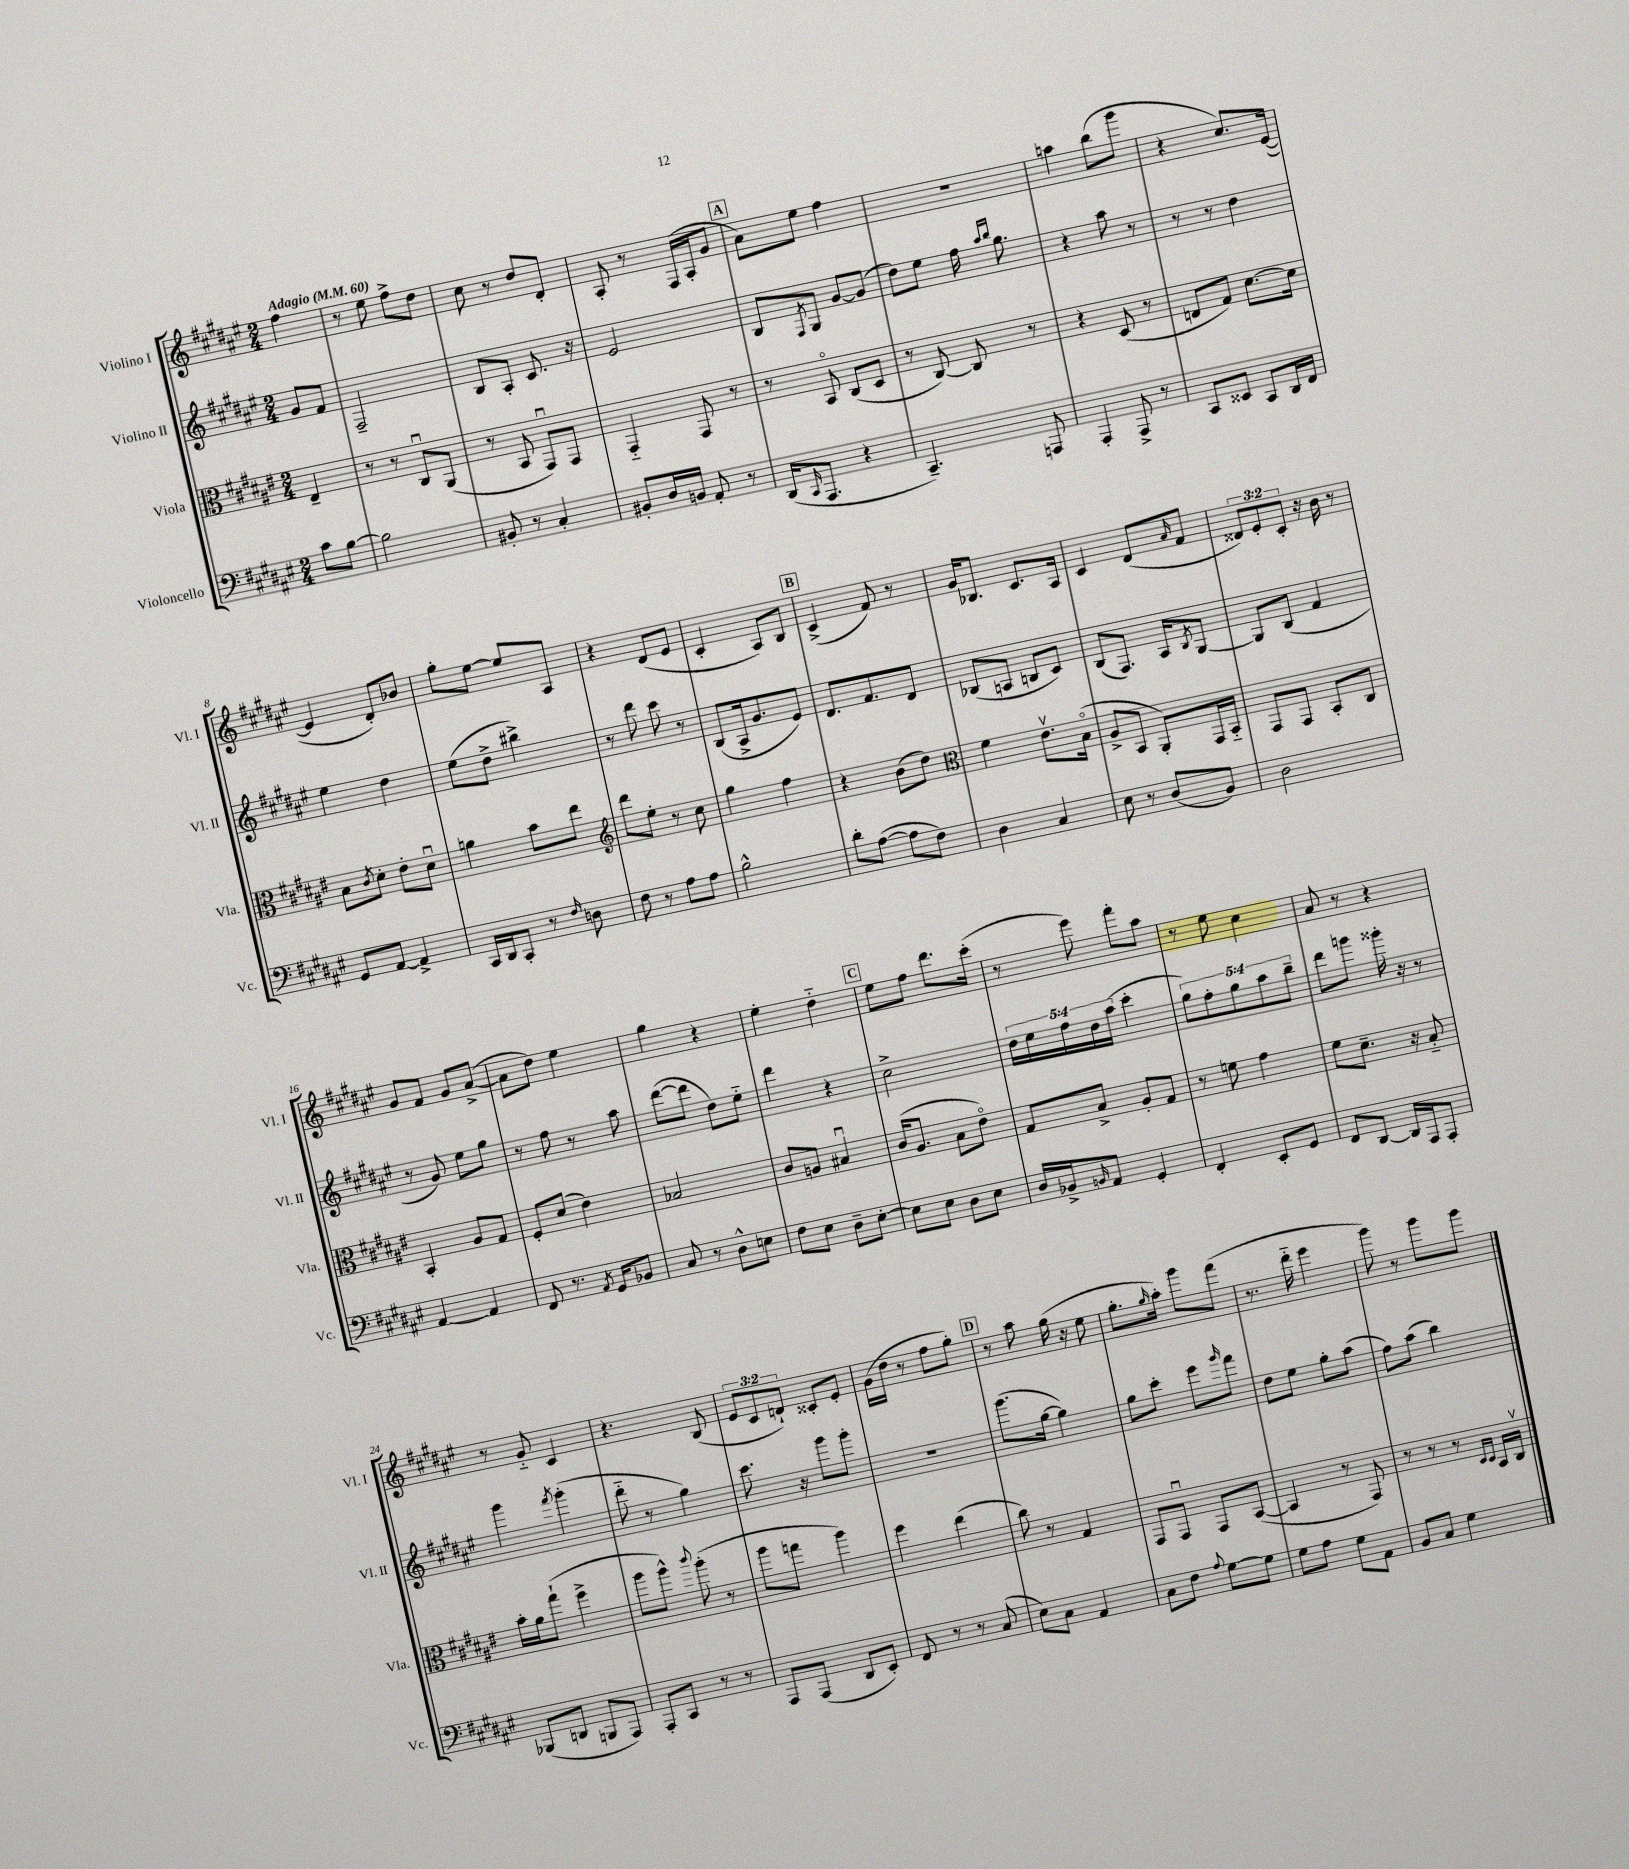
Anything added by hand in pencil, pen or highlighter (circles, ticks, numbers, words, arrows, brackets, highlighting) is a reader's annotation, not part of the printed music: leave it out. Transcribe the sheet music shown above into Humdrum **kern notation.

**kern	**kern	**kern	**kern
*staff4	*staff3	*staff2	*staff1
*clefF4	*clefC3	*clefG2	*clefG2
*k[f#c#g#d#a#e#]	*k[f#c#g#d#a#e#]	*k[f#c#g#d#a#e#]	*k[f#c#g#d#a#e#]
*M2/4	*M2/4	*M2/4	*M2/4
*MM60	*MM60	*MM60	*MM60
8c#	4E#~	8g#	4ff#
[8B	.	8f#	.
=	=	=	=
2B]	8r	2F#~	8r
.	8r	.	8ee#
.	8C#u	.	8ff#^
.	(8AA#	.	8dd#
=	=	=	=
8BB#'	8r	8B	8cc#
8r	8BB	8A#'	8r
4C#'	8GG#u)	8.c#	8dd#
.	8GG#	.	8d#'
.	.	16r	.
=	=	=	=
8BB#'	4GG#'~	2e#	8A#'
16D#	.	.	8r
16BB	.	.	.
8AA#'	8GG#	.	(16F#
.	.	.	16A#'
8r	8r	.	8g#
=	=	=	=
(16DD#	8r	8B	8a#)
16qqCC#	.	.	.
8.AAA#	.	.	.
.	.	8qF#	.
.	8BBo	8G#	8ee#
4r	(8C#	[8g#	4ff#
.	8D#	(8g#]	.
=	=	=	=
4.CC#~)	8r	8dd#)	2r
.	[8C#)	8ee#	.
.	8C#]	16ff#	.
.	.	16qqaa#	.
.	.	16qqbb	.
.	.	8.gg#	.
8AAA	8r	.	.
=	=	=	=
4AAA#'	4r	4r	4aa
8AAA#^	(8D#	8aa#	(8bb
8r	8r	8r	8ggg#
=	=	=	=
8CC#	8E	8r	4r
8EE##	8G#)	8r	.
8CC#	[8.d#	4dd#	8.cc#)
16DD#	.	.	.
16FF#	16d#]	.	([16e#
=	=	=	=
8GG#	8B	4ee#	4e#]
.	8qc#	.	.
[8AA#	8d#'	.	.
4AA#^]	8e#'	4dd#	8d#')
.	8d#u	.	8b-
=	=	=	=
16CC#	4a	(8ee#	8gg#'
16DD#	.	.	.
8CC#'	.	8dd#^	[8ee#
8r	8b	4bb#^)	8ee#]
16qqF#	.	.	.
8D	8ee#	.	8A#
=	=	=	=
*	*clefG2	*	*
8F#	8ddd#	8r	4r
8r	8ee#'	8ddd#	.
8A#	8r	8ccc#	(8d#
8A#	8cc#	8r	8e#
=	=	=	=
2B^^	4gg#	(8B	4c#'
.	.	16A#^	.
.	.	8.g#	.
.	4ff#	.	8A#)
.	.	8e#)	8B
=	=	=	=
8d#'	4r	8.d#	(4c#^
([8A#	.	.	.
.	.	8.f#	.
8A#]	(8b	.	8f#)
8F#)	8dd#)	8d#	8r
=	=	=	=
*	*clefC3	*	*
4D#	4f#	(8B-	16g#
.	.	.	8.B-
.	.	8A	.
4C#	8.e#v	8B	8.c#
.	.	8c#)	.
.	(16Bo	.	16A#
=	=	=	=
8E#	8A#^	(8B	4c#
8r	8BB	8.F#)	.
(8D#	8AA#')	.	(8d#
.	.	16A#	.
.	.	8qB	16qqa#
8BB)	16GG#	[8G#	8f#
.	16BB'~	.	.
=	=	=	=
2D#	8GG#	8G#]	12d##)
.	.	.	12e#'
.	8GG#	(8B	.
.	.	.	12c#'
.	8BB'	4f#	16r
.	.	.	16b
.	8C#	.	8r
=	=	=	=
[4AA#	4BB'	8r	8g#
.	.	8g#)	8f#
4AA#]	8A#	8ee#	8g#
.	8G#	8gg#	([8a#^
=	=	=	=
8FF#	8F#'	8r	8a#]
8.r	(8d#	8ff#	8dd#)
.	4e#)	8r	4ee#
8qAA#	.	.	.
16GG#	.	.	.
8BB-	.	8aa#	.
=	=	=	=
8C#	2B-	([8ddd#	4gg#
8r	.	8ddd#]	.
8D#^^	.	8dd#)	4r
8E	.	8ee#'~	.
=	=	=	=
8F#	8c#	4ddd#	4ee#'
8E#	8A	.	.
8D#~	4B#u	4r	4dd#'~
[8E#'	.	.	.
=	=	=	=
8E#]	(16c#	2cc#^	8ee#
.	8.A#	.	.
8E#	.	.	8ff#
8D#	8B	.	8.ddd#
8E#	8e#o)	.	.
.	.	.	(16ccc#'
=	=	=	=
16D#	8G#	20dd#	8r
.	.	20ee#	.
16BB-^	.	.	.
.	.	20ff#	.
16qqBB	.	.	.
8AA#	8B^	.	8eee#)
.	.	20dd#	.
.	.	(20aa#	.
4GG#'	8A#'	4ccc#'	8fff#'
.	8G#	.	8aa#
=	=	=	=
4FF#'	8r	10gg#)	8r
.	.	10ff#'	.
.	8f	.	8ee#
.	.	10gg#	.
8EE#'	4g#	.	4cc#
.	.	10aa#	.
8GG#	.	.	.
.	.	10bb~	.
=	=	=	=
8FF#	8f#	8ddd#	8a#
[8DD#	8.d#~	8ggg	8r
16DD#]	.	16ggg##'	4r
16AAA#	16r	16r	.
8AAA#'	8B'~	8r	.
=	=	=	=
(8BBB-	16b'	4ggg#	8r
.	16a#	.	.
8DD	(8gg#`	.	8g#'~
.	.	8qfff#	.
8BBB	4ff#^	(4ggg#'	4c#
8AAA#)	.	.	.
=	=	=	=
8AAA#'	8aa#	8ddd#'~	4.r
8CC#	8aa#^^)	8r	.
.	8qqccc#	.	.
8r	(8aa#'	4gg#)	.
8r	8r	.	(8B
=	=	=	=
8AAA#	8aa#	8.ccc#	12e#
.	.	.	12c#
(8AAA#	8gg	.	.
.	.	.	12d`)
.	.	16r	.
8DD#	4aa#)	8ggg#	8c##'
8EE#')	.	8ggg#'	8e#'
=	=	=	=
8FF#	4ff#	2r	(16g#
.	.	.	16dd#
8r	.	.	8r
8r	(4ee#	.	8ff#
(8C#	.	.	8gg#')
=	=	=	=
8E#)	8cc#)	(8.ggg#	8r
8C#	8r	.	8aa#
.	.	[16gg#	.
4AA#	4G#	4gg#])	(16gg#
.	.	.	16r
.	.	.	8ee#
=	=	=	=
8C#	8GG#	8gg#	8.gg#'
8F#	8GG#u	8ccc#'	.
.	.	.	16qqgg#
.	.	.	16aa#')
8qqA#	.	.	.
[8G#	8GG#	8eee#	8ggg#
.	.	16qqggg#	.
8G#]	([8BB	8fff#	(8fff#
=	=	=	=
8G#	4BB]	8dd#	8.r
8A#	.	8ee#	.
.	.	.	16ddd#'~
8G#	8r	8gg#'	4eee#
8AA#	8GG#)	(8aa#	.
=	=	=	=
8BB	8r	8ff#)	8ggg#)
8C#	8r	(8aa#	8r
4G#	8r	4bb)	8ggg#
.	16qqD#	.	.
.	16qqD#	.	.
.	16BB	.	8ggg#
.	16C#v	.	.
==	==	==	==
*-	*-	*-	*-
